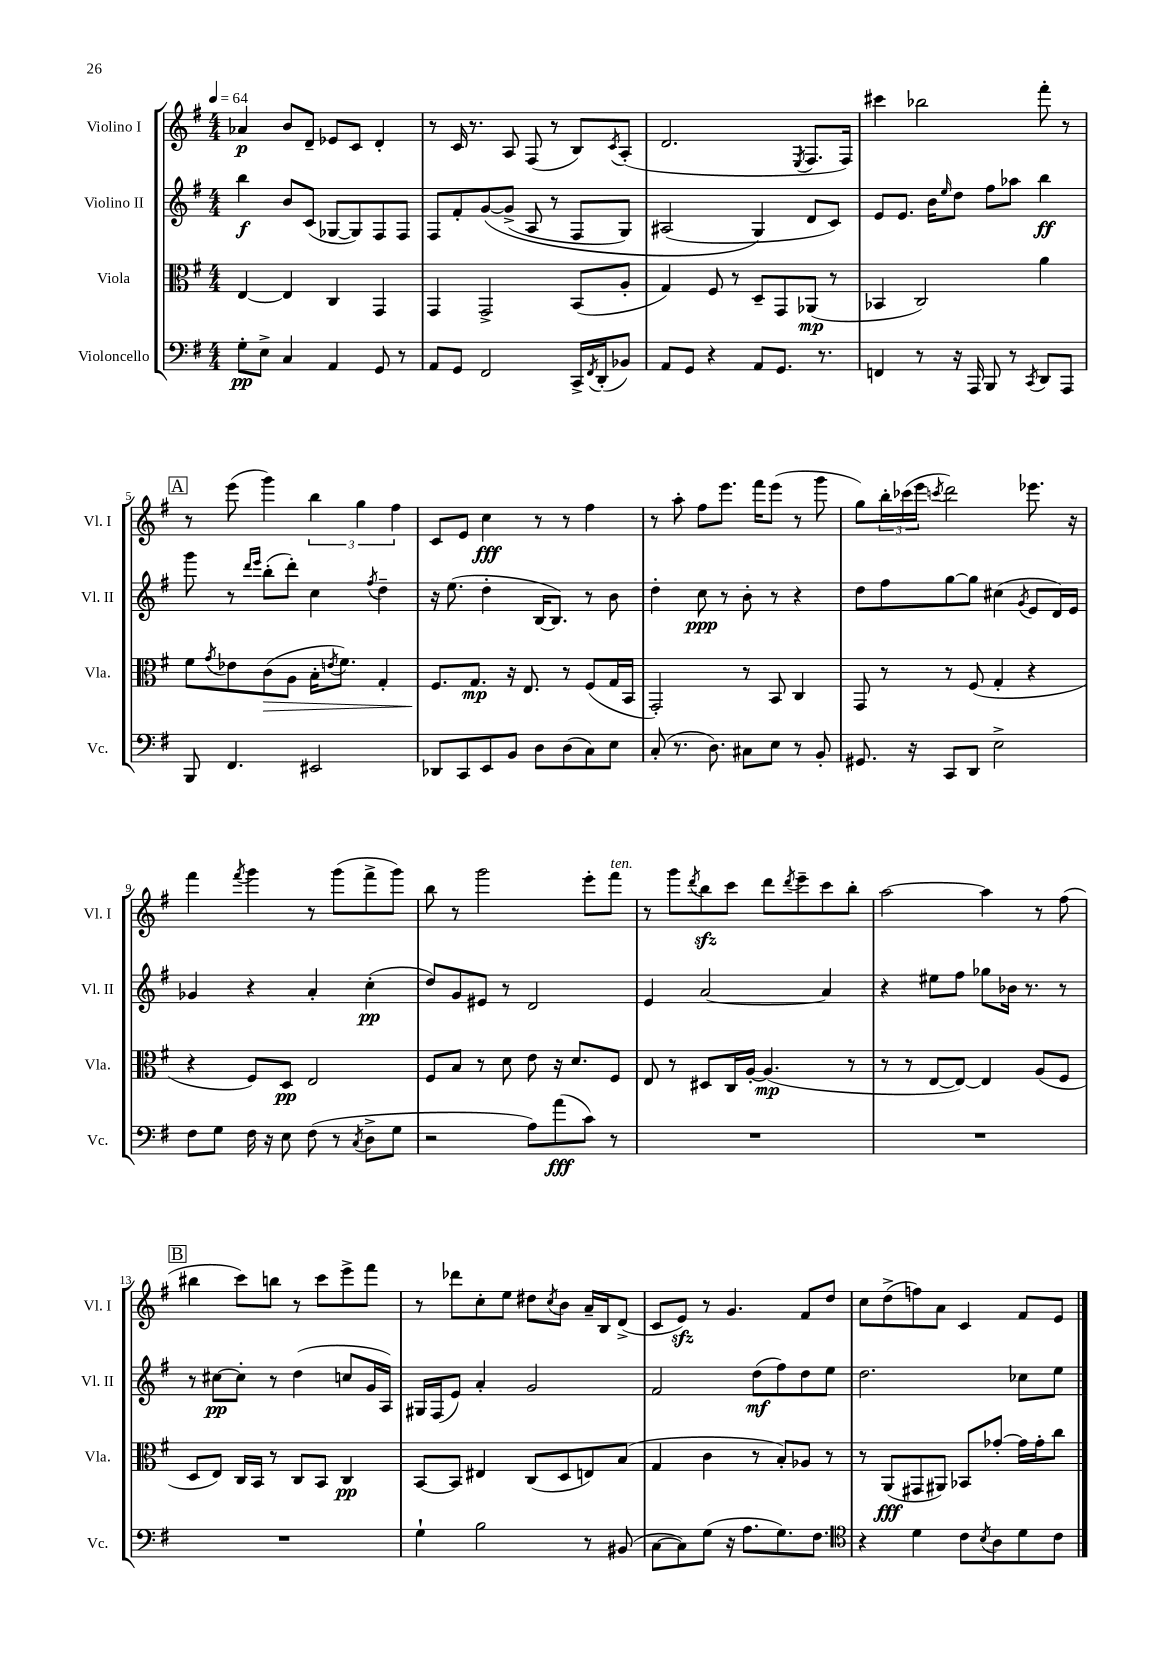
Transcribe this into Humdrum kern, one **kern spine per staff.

**kern	**kern	**kern	**kern
*staff4	*staff3	*staff2	*staff1
*clefF4	*clefC3	*clefG2	*clefG2
*k[f#]	*k[f#]	*k[f#]	*k[f#]
*M4/4	*M4/4	*M4/4	*M4/4
*MM64	*MM64	*MM64	*MM64
8G'	[4E	4bb	4a-
8E^	.	.	.
4C	4E]	8b	8b
.	.	(8c	8d~
4AA	4C	[8G-	8e-
.	.	8G-])	8c
8GG	4GG	8F#	4d'
8r	.	8F#	.
=	=	=	=
8AA	4GG	8F#	8r
8GG	.	8f#'	16c
.	.	.	8.r
2FF#	2GG^	&([8g	.
.	.	(8g^]	8A
.	.	8A	(8F#
.	.	8r	8r
16CC^	(8BB	8F#	8B)
8qFF#	.	.	.
(16DD'	.	.	.
.	.	.	8qc
8BB-)	8A'	8G)	(8A'
=	=	=	=
8AA	4G)	(2A#	2.d
8GG	.	.	.
4r	8F#	.	.
.	8r	.	.
8AA	8D~	4G&)	.
8.GG	8GG	.	.
.	.	.	8qE
.	(8AA-	8d	8.F#
8.r	.	.	.
.	8r	8c)	.
.	.	.	16F#)
=	=	=	=
4FF	4BB-	8e	4ccc#
.	.	8.e	.
8r	2C)	.	2bb-
.	.	16b	.
.	.	16qqee	.
16r	.	8dd	.
16AAA	.	.	.
8BBB	.	8ff#	.
8r	.	8aa-	.
8qCC	.	.	.
8DD	4a	4bb	8fff#'
8AAA	.	.	8r
=	=	=	=
8BBB	8f#	8ggg	8r
.	8qg	.	.
4.FF#	8e-	8r	(8eee
.	.	16qqddd	.
.	.	16qqeee	.
.	(8c	(8bb'	4ggg)
.	8A	8ddd')	.
2EE#	16B'	4cc	6bb
.	8qe	.	.
.	8.f#)	.	.
.	.	.	6gg
.	.	8qff#	.
.	4G'	4dd~	.
.	.	.	6ff#
=	=	=	=
8DD-	8.F#	16r	8c
.	.	(8.ee	.
8CC	.	.	8e
.	8.G	.	.
8EE	.	4dd'	4cc
8BB	16r	.	.
.	8.E	.	.
8D	.	[16B	8r
.	.	8.B])	.
(8D	8r	.	8r
8C)	(8F#	8r	4ff#
8E	16G	8b	.
.	16BB	.	.
=	=	=	=
(8C'	2GG')	4dd'	8r
8.r	.	.	8aa'
.	.	8cc	8ff#
8.D)	.	.	.
.	.	8r	8.eee
8C#	8r	8b'	.
.	.	.	16fff#
8E	8BB	8r	(8eee
8r	4C	4r	8r
8BB'	.	.	8ggg
=	=	=	=
8.GG#	8GG	8dd	8gg)
.	8r	8ff#	24bb'
.	.	.	(24ccc-
16r	.	.	.
.	.	.	24eee
.	.	.	8qccc
8CC	8r	[8gg	2ddd)
8DD	(8F#	8gg]	.
2E^	4G'	(4cc#	.
.	.	8qg	.
.	4r	8e	8.eee-
.	.	16d)	.
.	.	16e	16r
=	=	=	=
8F#	4r	4g-	4fff#
8G	.	.	.
.	.	.	8qfff#
16F#	8F#)	4r	4ggg
16r	.	.	.
8E	8D	.	.
(8F#	2E	4a'	8r
8r	.	.	(8ggg
8qC	.	.	.
8D^	.	(4cc'	8fff#^
8G	.	.	8ggg)
=	=	=	=
2r	8F#	8dd)	8bb
.	8B	8g	8r
.	8r	8e#	2ggg
.	8d	8r	.
8A)	8e	2d	.
(8a	16r	.	.
.	8.d	.	.
8c)	.	.	8eee'
8r	8F#	.	8fff#
=	=	=	=
1r	8E	4e	8r
.	8r	.	8ggg
.	.	.	8qddd
.	8D#	[2a	8bb
.	16C	.	8ccc
.	[16A'	.	.
.	(4.A]	.	8ddd
.	.	.	8qddd
.	.	.	8eee~
.	.	4a]	8ccc
.	8r	.	8bb'
=	=	=	=
1r	8r	4r	[2aa
.	8r	.	.
.	[8E	8ee#	.
.	8E_)	8ff#	.
.	4E]	8gg-	4aa]
.	.	16b-	.
.	.	8.r	.
.	(8A	.	8r
.	8F#	8r	(8ff#
=	=	=	=
1r	8D	8r	4bb#
.	8E)	[8cc#	.
.	16C	8cc#']	8ccc)
.	16BB	.	.
.	8r	8r	8bb
.	8C	(4dd	8r
.	8BB	.	8ccc
.	4C	8cc	8eee^
.	.	16g	8fff#
.	.	16A)	.
=	=	=	=
4G`	[8BB	16G#	8r
.	.	(16F#	.
.	8BB]	8e)	8ddd-
2B	4E#	4a'	8cc'
.	.	.	8ee
.	(8C	2g	8dd#
.	.	.	8qcc
.	8D	.	8b
8r	8E)	.	16a~
.	.	.	16B
(8BB#	(8B	.	(8d^
=	=	=	=
[8C	4G	2f#	8c
8C])	.	.	8e)
(8G	4c	.	8r
16r	.	.	4.g
8.A	.	.	.
.	8r	(8dd	.
8.G)	8B')	8ff#)	.
.	8A-	8dd	8f#
8.F#	.	.	.
.	8r	8ee	8dd
=	=	=	=
*clefC4	*	*	*
4r	8r	2.dd	8cc
.	(8AA	.	(8dd^
4d	8GG#	.	8ff)
.	8AA#)	.	8a
8c	8BB-	.	4c
8qB	.	.	.
8A	[8g-'	.	.
8d	16g-]	8cc-	8f#
.	16g-'	.	.
8c	8cc	8ee	8e
==	==	==	==
*-	*-	*-	*-
